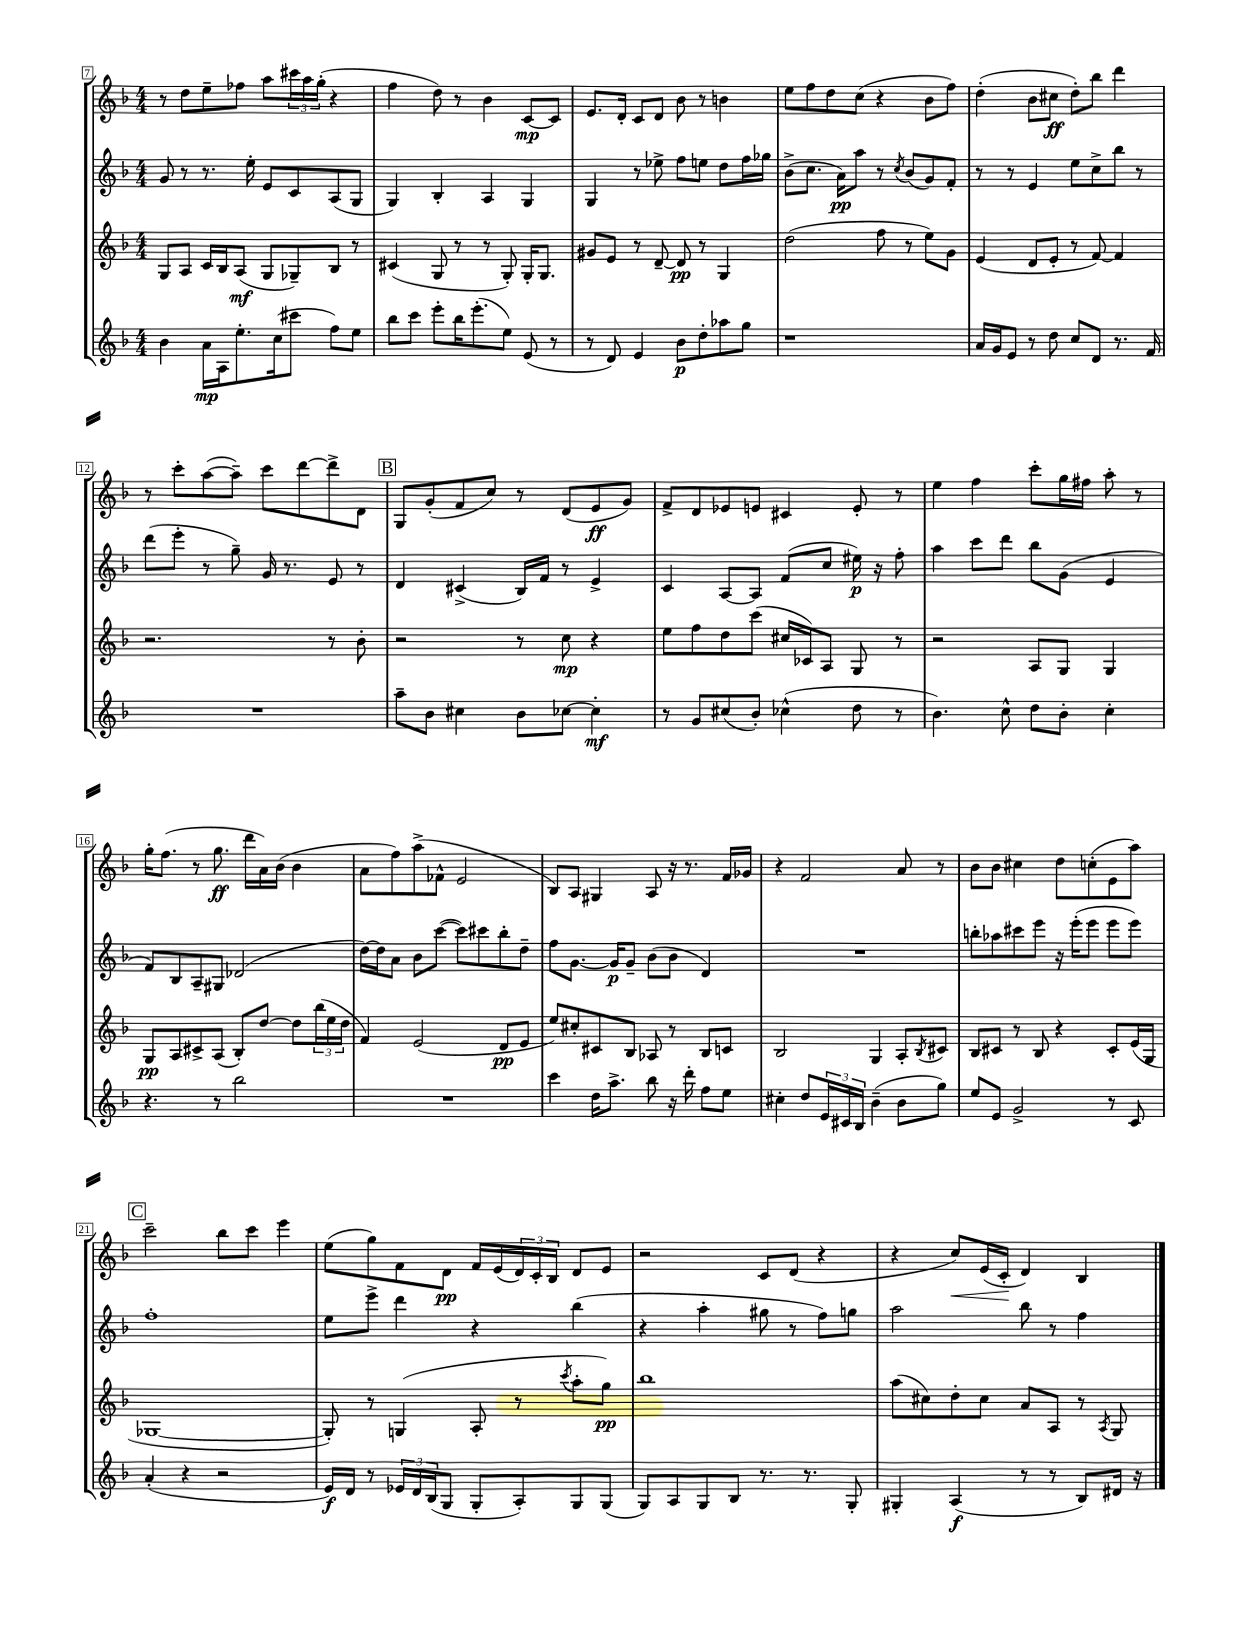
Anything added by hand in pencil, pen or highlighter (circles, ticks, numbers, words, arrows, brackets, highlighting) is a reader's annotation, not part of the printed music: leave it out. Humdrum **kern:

**kern	**dynam	**kern	**dynam	**kern	**dynam	**kern	**dynam
*part4	*part4	*part3	*part3	*part2	*part2	*part1	*part1
*staff4	*staff4	*staff3	*staff3	*staff2	*staff2	*staff1	*staff1
*clefG2	*	*clefG2	*	*clefG2	*	*clefG2	*
*k[b-]	*	*k[b-]	*	*k[b-]	*	*k[b-]	*
*M4/4	*	*M4/4	*	*M4/4	*	*M4/4	*
=7	=7	=7	=7	=7	=7	=7	=7
4b-\	.	8G/L	.	8g/	.	8r	.
.	.	8A/J	.	8r	.	8dd\L	.
16a\LL	mp	16c/LL	.	8.r	.	8ee~\	.
16A\J	.	16B-/J	.	.	.	.	.
8.ee'\	.	(8A/J	mf	.	.	8ff-X\J	.
.	.	.	.	16ee'\	.	.	.
.	.	8G/L	.	8e/L	.	8aa\L	.
(16cc\k	.	.	.	.	.	.	.
8ccc#X\J	.	8G-X~/)	.	8c/	.	24ccc#X\L	.
.	.	.	.	.	.	24aa\	.
.	.	.	.	.	.	(24gg'\JJ	.
8ff\L)	.	8B-/J	.	(8A/	.	4r	.
8ee\J	.	8r	.	8G/J	.	.	.
=8	=8	=8	=8	=8	=8	=8	=8
8bb-\L	.	(4c#X/	.	4G/)	.	4ff\	.
8ccc\J	.	.	.	.	.	.	.
8eee'\L	.	8G/	.	4B-'/	.	8dd\)	.
16bb-\K	.	8r	.	.	.	8r	.
(8.eee'\	.	.	.	.	.	.	.
.	.	8r	.	4A/	.	4b-\	.
8ee\J)	.	8G'/)	.	.	.	.	.
(8e/	.	16G'/KL	.	4G/	.	[8c/L	mp
.	.	8.G/J	.	.	.	.	.
8r	.	.	.	.	.	8c/J]	.
=9	=9	=9	=9	=9	=9	=9	=9
8r	.	8g#X/L	.	4G/	.	8.e/L	.
8d/)	.	8e/J	.	.	.	.	.
.	.	.	.	.	.	16d'/Jk	.
4e/	.	8r	.	8r	.	8c/L	.
.	.	[8d~/	.	8ee-X^\	.	8d/J	.
8b-\L	p	8d/]	pp	8ff\L	.	8b-\	.
8dd'\	.	8r	.	8een\J	.	8r	.
8aa-X\	.	4G/	.	8dd\L	.	4bn\	.
8gg\J	.	.	.	16ff\L	.	.	.
.	.	.	.	16gg-X\JJ	.	.	.
=10	=10	=10	=10	=10	=10	=10	=10
1r	.	(2dd\	.	(8b-^\L	.	8ee\L	.
.	.	.	.	8.cc\J	.	8ff\	.
.	.	.	.	.	.	8dd\	.
.	.	.	.	16a\KL)	pp	.	.
.	.	.	.	8aa\J	.	(8cc\J	.
.	.	8ff\	.	8r	.	4r	.
.	.	.	.	8qcc/	.	.	.
.	.	8r	.	(8b-/L	.	.	.
.	.	8ee\L)	.	8g/)	.	8b-\L	.
.	.	8g\J	.	8f'/J	.	8ff\J)	.
=11	=11	=11	=11	=11	=11	=11	=11
16a/LL	.	(4e/	.	8r	.	(4dd'\	.
16g/J	.	.	.	.	.	.	.
8e/J	.	.	.	8r	.	.	.
8r	.	8d/L	.	4e/	.	8b-\L	.
8dd\	.	8e'/J	.	.	.	8cc#X\J	ff
8cc/L	.	8r	.	8ee\L	.	8dd'\L)	.
8d/J	.	[8f/)	.	8cc^\	.	8bb-\J	.
8.r	.	4f/]	.	8bb-\J	.	4ddd\	.
.	.	.	.	8r	.	.	.
16f/	.	.	.	.	.	.	.
!!LO:LB:g=z
=12	=12	=12	=12	=12	=12	=12	=12
1r	.	2.r	.	(8ddd\L	.	8r	.
.	.	.	.	8eee'\J	.	8ccc'\L	.
.	.	.	.	8r	.	([8aa\	.
.	.	.	.	8gg~\)	.	8aa~\J])	.
.	.	.	.	16g/	.	8ccc\L	.
.	.	.	.	8.r	.	.	.
.	.	.	.	.	.	[8ddd\	.
.	.	8r	.	8e/	.	8ddd^\]	.
.	.	8b-'\	.	8r	.	8d\J	.
!!LO:REH:place=s1:t=B
=13	=13	=13	=13	=13	=13	=13	=13
8aa~\L	.	2r	.	4d/	.	8G/L	.
8b-\J	.	.	.	.	.	(8g'/	.
4cc#X\	.	.	.	(4c#X^/	.	8f/	.
.	.	.	.	.	.	8cc/J)	.
8b-\L	.	8r	.	16B-/LL)	.	8r	.
.	.	.	.	16f/JJ	.	.	.
[8cc-X\J	.	8cc\	mp	8r	.	(8d/L	.
4cc-'\]	mf	4r	.	4e^/	.	8e/	ff
.	.	.	.	.	.	8g/J)	.
=14	=14	=14	=14	=14	=14	=14	=14
8r	.	8ee\L	.	4c/	.	8f^/L	.
8g/L	.	8ff\	.	.	.	8d/	.
(8cc#X/	.	8dd\	.	[8A/L	.	8e-X/	.
8b-'/J)	.	(8ccc\J	.	8A/J]	.	8en/J	.
(4cc-X^^\	.	16cc#X/LL	.	(8f/L	.	4c#X/	.
.	.	16c-X/J)	.	.	.	.	.
.	.	8A/J	.	8cc/J	.	.	.
8dd\	.	8G/	.	16ee#X\)	p	8e'/	.
.	.	.	.	16r	.	.	.
8r	.	8r	.	8ff'\	.	8r	.
=15	=15	=15	=15	=15	=15	=15	=15
4.b-\)	.	2r	.	4aa\	.	4ee\	.
.	.	.	.	8ccc\L	.	4ff\	.
8cc^^\	.	.	.	8ddd\J	.	.	.
8dd\L	.	8A/L	.	8bb-\L	.	8ccc'\L	.
8b-'\J	.	8G/J	.	(8g\J	.	16gg\L	.
.	.	.	.	.	.	16ff#X\JJ	.
4cc'\	.	4G/	.	4e/	.	8aa'\	.
.	.	.	.	.	.	8r	.
!!LO:LB:g=z
=16	=16	=16	=16	=16	=16	=16	=16
4.r	.	8G/L	pp	8f/L)	.	16gg'\KL	.
.	.	.	.	.	.	(8.ff\J	.
.	.	8A/	.	8B-/	.	.	.
.	.	8c#X^/	.	8A~/	.	8r	.
8r	.	(8A/J	.	8G#X/J	.	8.gg\	ff
2bb-\	.	8B-'/L)	.	(2d-X/	.	.	.
.	.	.	.	.	.	16ddd\LL	.
.	.	[8dd/J	.	.	.	16a\)	.
.	.	.	.	.	.	(16b-\JJ	.
.	.	8dd\L]	.	.	.	4b-\	.
.	.	(24bb-\L	.	.	.	.	.
.	.	24ee\	.	.	.	.	.
.	.	24dd\JJ	.	.	.	.	.
=17	=17	=17	=17	=17	=17	=17	=17
1r	.	4f/)	.	[16dd\LL)	.	8a\L	.
.	.	.	.	16dd\J]	.	.	.
.	.	.	.	8a\J	.	8ff\)	.
.	.	(2e/	.	8b-\L	.	(8aa^\	.
.	.	.	.	([8ccc\J	.	8f-X^^\J	.
.	.	.	.	8ccc\L])	.	2e/	.
.	.	.	.	8ccc#X\	.	.	.
.	.	8d/L	pp	8bb-'\	.	.	.
.	.	8e/J	.	8dd~\J	.	.	.
=18	=18	=18	=18	=18	=18	=18	=18
4ccc\	.	8ee/L)	.	8ff\L	.	8B-/L)	.
.	.	8cc#X'/	.	[8.g\J	.	8A/J	.
16dd\KL	.	8c#X/	.	.	.	4G#X/	.
8.aa^\J	.	.	.	16g/KL]	p	.	.
.	.	8B-/J	.	8g~/J	.	.	.
8bb-\	.	8A-X/	.	(8b-\L	.	8A/	.
16r	.	8r	.	8b-\J	.	16r	.
16ddd'\	.	.	.	.	.	8.r	.
8ff\L	.	8B-/L	.	4d/)	.	.	.
8ee\J	.	8cn/J	.	.	.	16f/LL	.
.	.	.	.	.	.	16g-X/JJ	.
=19	=19	=19	=19	=19	=19	=19	=19
4cc#X'\	.	2B-/	.	1r	.	4r	.
8dd/L	.	.	.	.	.	2f/	.
24e/L	.	.	.	.	.	.	.
24c#X/	.	.	.	.	.	.	.
24B-/JJ	.	.	.	.	.	.	.
(4b-~\	.	4G/	.	.	.	.	.
8b-\L	.	8A'/L	.	.	.	8a/	.
.	.	8qB-/	.	.	.	.	.
8gg\J)	.	8c#X/J	.	.	.	8r	.
=20	=20	=20	=20	=20	=20	=20	=20
8ee/L	.	8B-/L	.	8bbn'\L	.	8b-\L	.
8e/J	.	8c#X/J	.	8aa-X\	.	8b-\J	.
2g^/	.	8r	.	8ccc#X\	.	4cc#X\	.
.	.	8B-/	.	8eee\J	.	.	.
.	.	4r	.	16r	.	8dd\L	.
.	.	.	.	(16eee'\KL	.	.	.
.	.	.	.	8eee\J	.	(8ccn'\	.
8r	.	8c#'/L	.	8eee\L	.	8e\	.
8c/	.	(16e/L	.	8eee\J)	.	8aa\J)	.
.	.	16G/JJ	.	.	.	.	.
!!LO:LB:g=z
!!LO:REH:place=s1:t=C
=21	=21	=21	=21	=21	=21	=21	=21
(4a'/	.	[1G-X	.	1ff'	.	2ccc~\	.
4r	.	.	.	.	.	.	.
2r	.	.	.	.	.	8bb-\L	.
.	.	.	.	.	.	8ccc\J	.
.	.	.	.	.	.	4eee\	.
=22	=22	=22	=22	=22	=22	=22	=22
16e/LL)	f	8G-'/])	.	8ee\L	.	(8ee\L	.
16d/JJ	.	.	.	.	.	.	.
8r	.	8r	.	8eee^\J	.	8gg\)	.
24e-X/LL	.	(4Gn/	.	4ddd\	.	8f\	.
24d/	.	.	.	.	.	.	.
(24B-/J	.	.	.	.	.	.	.
8G/J	.	.	.	.	.	8d\J	pp
8G'/L	.	8A'/	.	4r	.	16f/LL	.
.	.	.	.	.	.	(16e/	.
8A'/)	.	8r	.	.	.	24d/)	.
.	.	.	.	.	.	24c'/	.
.	.	.	.	.	.	24B-/JJ	.
.	.	8qccc/	.	.	.	.	.
8G/	.	8aa'\L	.	(4bb-\	.	8d/L	.
(8G/J	.	8gg\J)	pp	.	.	8e/J	.
=23	=23	=23	=23	=23	=23	=23	=23
8G/L)	.	1bb-	.	4r	.	2r	.
8A/	.	.	.	.	.	.	.
8G/	.	.	.	4aa'\	.	.	.
8B-/J	.	.	.	.	.	.	.
8.r	.	.	.	8gg#X\	.	8c/L	.
.	.	.	.	8r	.	(8d/J	.
8.r	.	.	.	.	.	.	.
.	.	.	.	8ff\L)	.	4r	.
8G'/	.	.	.	8ggn\J	.	.	.
=24	=24	=24	=24	=24	=24	=24	=24
4G#X'/	.	(8aa\L	.	2aa\	.	4r	.
.	.	8cc#X\)	.	.	.	.	.
!	!	!	!	!	!	!	!LO:HP:b
(4A/	f	8dd'\	.	.	.	8cc/L)	<
.	.	8cc#\J	.	.	.	(16e/L	.
.	.	.	.	.	.	16c'/JJ	.
8r	.	8a/L	.	8bb-\	.	4d/)	[
8r	.	8A/J	.	8r	.	.	.
8B-/L)	.	8r	.	4ff\	.	4B-/	.
.	.	8qA/	.	.	.	.	.
16d#X/Jk	.	8G/	.	.	.	.	.
16r	.	.	.	.	.	.	.
==	==	==	==	==	==	==	==
*-	*-	*-	*-	*-	*-	*-	*-
